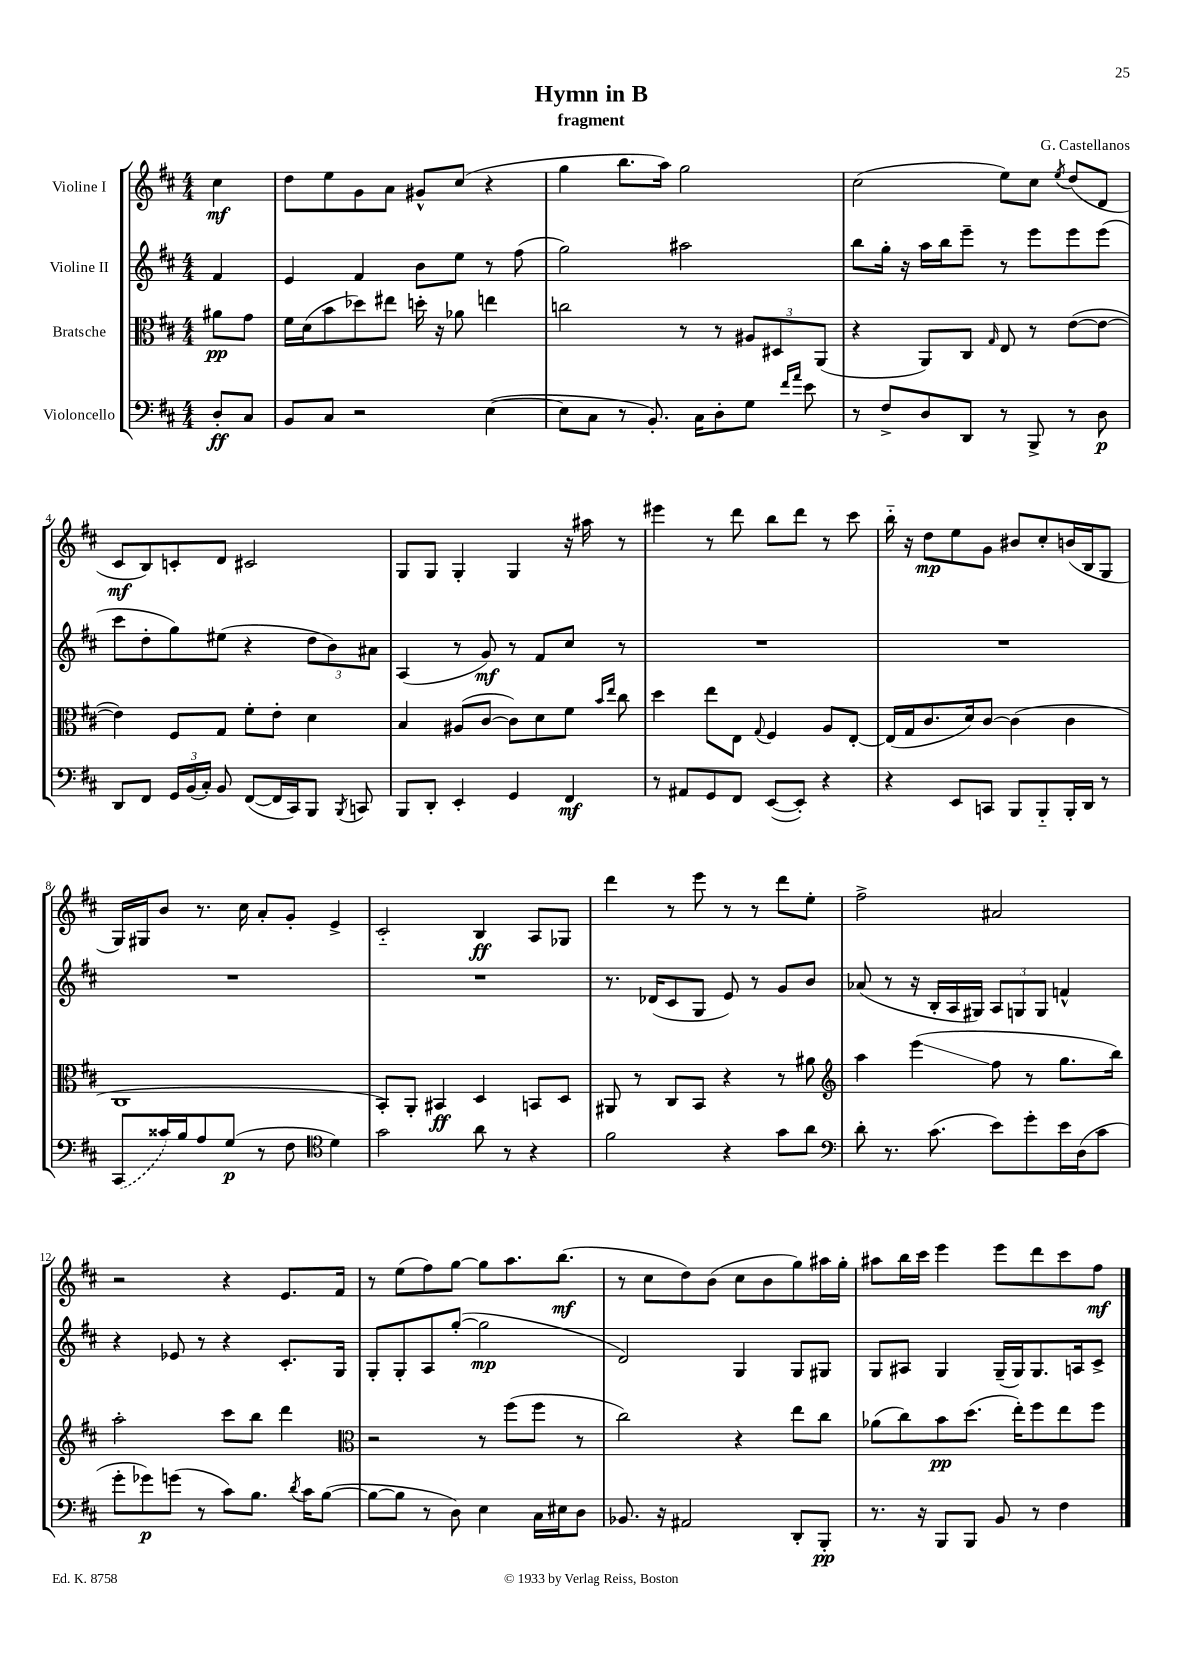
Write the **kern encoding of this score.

**kern	**kern	**kern	**kern
*staff4	*staff3	*staff2	*staff1
*clefF4	*clefC3	*clefG2	*clefG2
*k[f#c#]	*k[f#c#]	*k[f#c#]	*k[f#c#]
*M4/4	*M4/4	*M4/4	*M4/4
8D'/L	8a#\L	4f#/	4cc#\
8C#/J	8g\J	.	.
=	=	=	=
8BB/L	16f#\LL	4e/	8dd\L
.	(16d\J	.	.
8C#/J	8b\	.	8ee\
2r	8dd-\)	4f#/	8g\
.	8ee#\J	.	8a\J
.	16dd'\	8b\L	8g#^^/L
.	16r	.	.
.	8a-\	8ee\J	(8cc#/J
([4E\	4ee\	8r	4r
.	.	(8ff#\	.
=	=	=	=
8E\]L	2cc\	2gg\)	4gg\
8C#\J	.	.	.
8r	.	.	8.bb\L
8.BB'/)	.	.	.
.	.	.	16aa\Jk)
.	8r	2aa#\	2gg\
16C#\LK	.	.	.
8D'\	8r	.	.
8G\J	12A#/L	.	.
.	12D#/	.	.
16qqf#/LL	.	.	.
16qqa/JJ	.	.	.
8e\	.	.	.
.	(12AA/J	.	.
=	=	=	=
8r	4r	8bb\L	(2cc#\
8F#^/L	.	16gg'\Jk	.
.	.	16r	.
8D/	8AA/L)	16aa\LL	.
.	.	16bb\J	.
8DD/J	8C#/J	8eee~\J	.
.	16qqG/	.	.
8r	8E/	8r	8ee\L)
8BBB^/	8r	8eee\L	8cc#\J
.	.	.	8qee/
8r	([8e\L	8eee\	(8dd/L
8D\	8e\_J	(8eee\J	8d/J
=	=	=	=
8DD/L	4e\])	8ccc#\L	8c#/L
8FF#/J	.	8dd'\	8B/)
24GG/LL	8F#/L	8gg\)	8c'/
(24BB/	.	.	.
24C#'/JJ)	.	.	.
8BB/	8G/J	(8ee#\J	8d/J
([8FF#/L	8f#'\L	4r	2c#/
16FF#/]L	8e'\J	.	.
16CC#/J)	.	.	.
8BBB/J	4d\	12dd\L	.
.	.	12b\)	.
8qBBB/	.	.	.
8CC/	.	.	.
.	.	12a#\J	.
=	=	=	=
8BBB/L	4B/	(4A/	8G/L
8DD'/J	.	.	8G/J
4EE'/	(8A#/L	8r	4G'/
.	[8c#/J	8g/)	.
4GG/	8c#\]L)	8r	4G/
.	8d\	8f#/L	.
4FF#/	8f#\J	8cc#/J	16r
.	.	.	16aa#\
.	16qqb/LL	.	.
.	16qqee/JJ	.	.
.	8cc#\	8r	8r
=	=	=	=
8r	4dd\	1r	4eee#\
8AA#/L	.	.	.
8GG/	8ee\L	.	8r
8FF#/J	8E\J	.	8ddd\
.	8qqG/	.	.
([8EE/L	4F#/	.	8bb\L
8EE'/]J)	.	.	8ddd\J
4r	8A/L	.	8r
.	[8E'/J	.	8ccc#\
=	=	=	=
4r	(16E/]LL	1r	16bb'~\
.	16G/J	.	16r
.	8.c#/	.	8dd\L
8EE/L	.	.	8ee\
.	16d/k)	.	.
8CC/J	[8c#/J	.	8g\J
8BBB/L	(4c#\]	.	8b#/L
8BBB'~/	.	.	8cc#'/
16BBB'/L	4c#\	.	(16b/L
16DD/JJ	.	.	16B/J
8r	.	.	8G/J
=	=	=	=
(8CC#/L	1C#	1r	16G/LL)
.	.	.	16G#/J
16c##/L)	.	.	8b/J
16B/J	.	.	.
8A/	.	.	8.r
(8G/J	.	.	.
.	.	.	16cc#\
8r	.	.	8a'/L
8F#\	.	.	8g'/J
*clefC4	*	*	*
4d\)	.	.	4e^/
=	=	=	=
2g\	8BB'/L)	1r	2c#'~/
.	8AA'/J	.	.
.	4BB#/	.	.
8a\	4D/	.	4B/
8r	.	.	.
4r	8BB/L	.	8A/L
.	8D/J	.	8G-/J
=	=	=	=
2f#\	8AA#/	8.r	4ddd\
.	8r	.	.
.	.	(16d-/LK	.
.	8C#/L	8c#/	8r
.	8BB/J	8G/J	8eee\
4r	4r	8e/)	8r
.	.	8r	8r
8g\L	8r	8g/L	8ddd\L
8a\J	8a#\	8b/J	8ee'\J
=	=	=	=
*clefF4	*clefG2	*	*
8d'\	4aa\	(8a-/	2ff#^\
8.r	.	8r	.
.	(4eee\	16r	.
(8.c#\	.	16B'/LL	.
.	.	16A/	.
.	.	16G#/JJ)	.
8e\L)	8ff#\	12A/L	2a#/
.	.	12G/	.
8g'\	8r	.	.
.	.	12G/J	.
16e\L	8.gg\L	4f^^/	.
(16D\J	.	.	.
8c#\J	.	.	.
.	16bb\Jk)	.	.
=	=	=	=
8g'\L	2aa'\	4r	2r
8g-\)	.	.	.
(8g\J	.	8e-/	.
8r	.	8r	.
8c#\L)	8ccc#\L	4r	4r
8.B\J	8bb\J	.	.
.	4ddd\	8.c#'/L	8.e/L
8qd/	.	.	.
16c#\LK	.	.	.
([8B\J	.	.	.
.	.	16G/Jk	16f#/Jk
=	=	=	=
*	*clefC3	*	*
8B\_L	2r	8G'/L	8r
8B\]J	.	8G'/	(8ee\L
8r	.	8A/	8ff#\)
8D\)	.	([8gg'/J	[8gg\J
4E\	8r	2gg\]	8gg\]L
.	(8ff#\L	.	8.aa\
16C#\LL	8ff#\J	.	.
16E#\J	.	.	(8.bb\J
8D\J	8r	.	.
=	=	=	=
8.BB-/	2cc#\)	2d/)	8r
.	.	.	8cc#\L
16r	.	.	.
2AA#/	.	.	8dd\)
.	.	.	(8b\J
.	4r	4G/	8cc#\L
.	.	.	8b\
8DD'/L	8ee\L	8G/L	8gg\)
8BBB'/J	8cc#\J	8G#/J	16aa#\L
.	.	.	16gg'\JJ
=	=	=	=
8.r	(8a-\L	8G/L	8aa#\L
.	8cc#\)	8A#/J	16bb\L
16r	.	.	16ccc#\JJ
8BBB/L	8b\	4G/	4eee\
8BBB/J	(8.dd\J	.	.
8BB/	.	(16G~/LL	8eee\L
.	16ee'\LK)	16G/J)	.
8r	8ff#\	8.G/	8ddd\
4F#\	8ee\	.	8ccc#\
.	.	16A/k	.
.	8ff#\J	8c#^/J	8ff#\J
==	==	==	==
*-	*-	*-	*-
